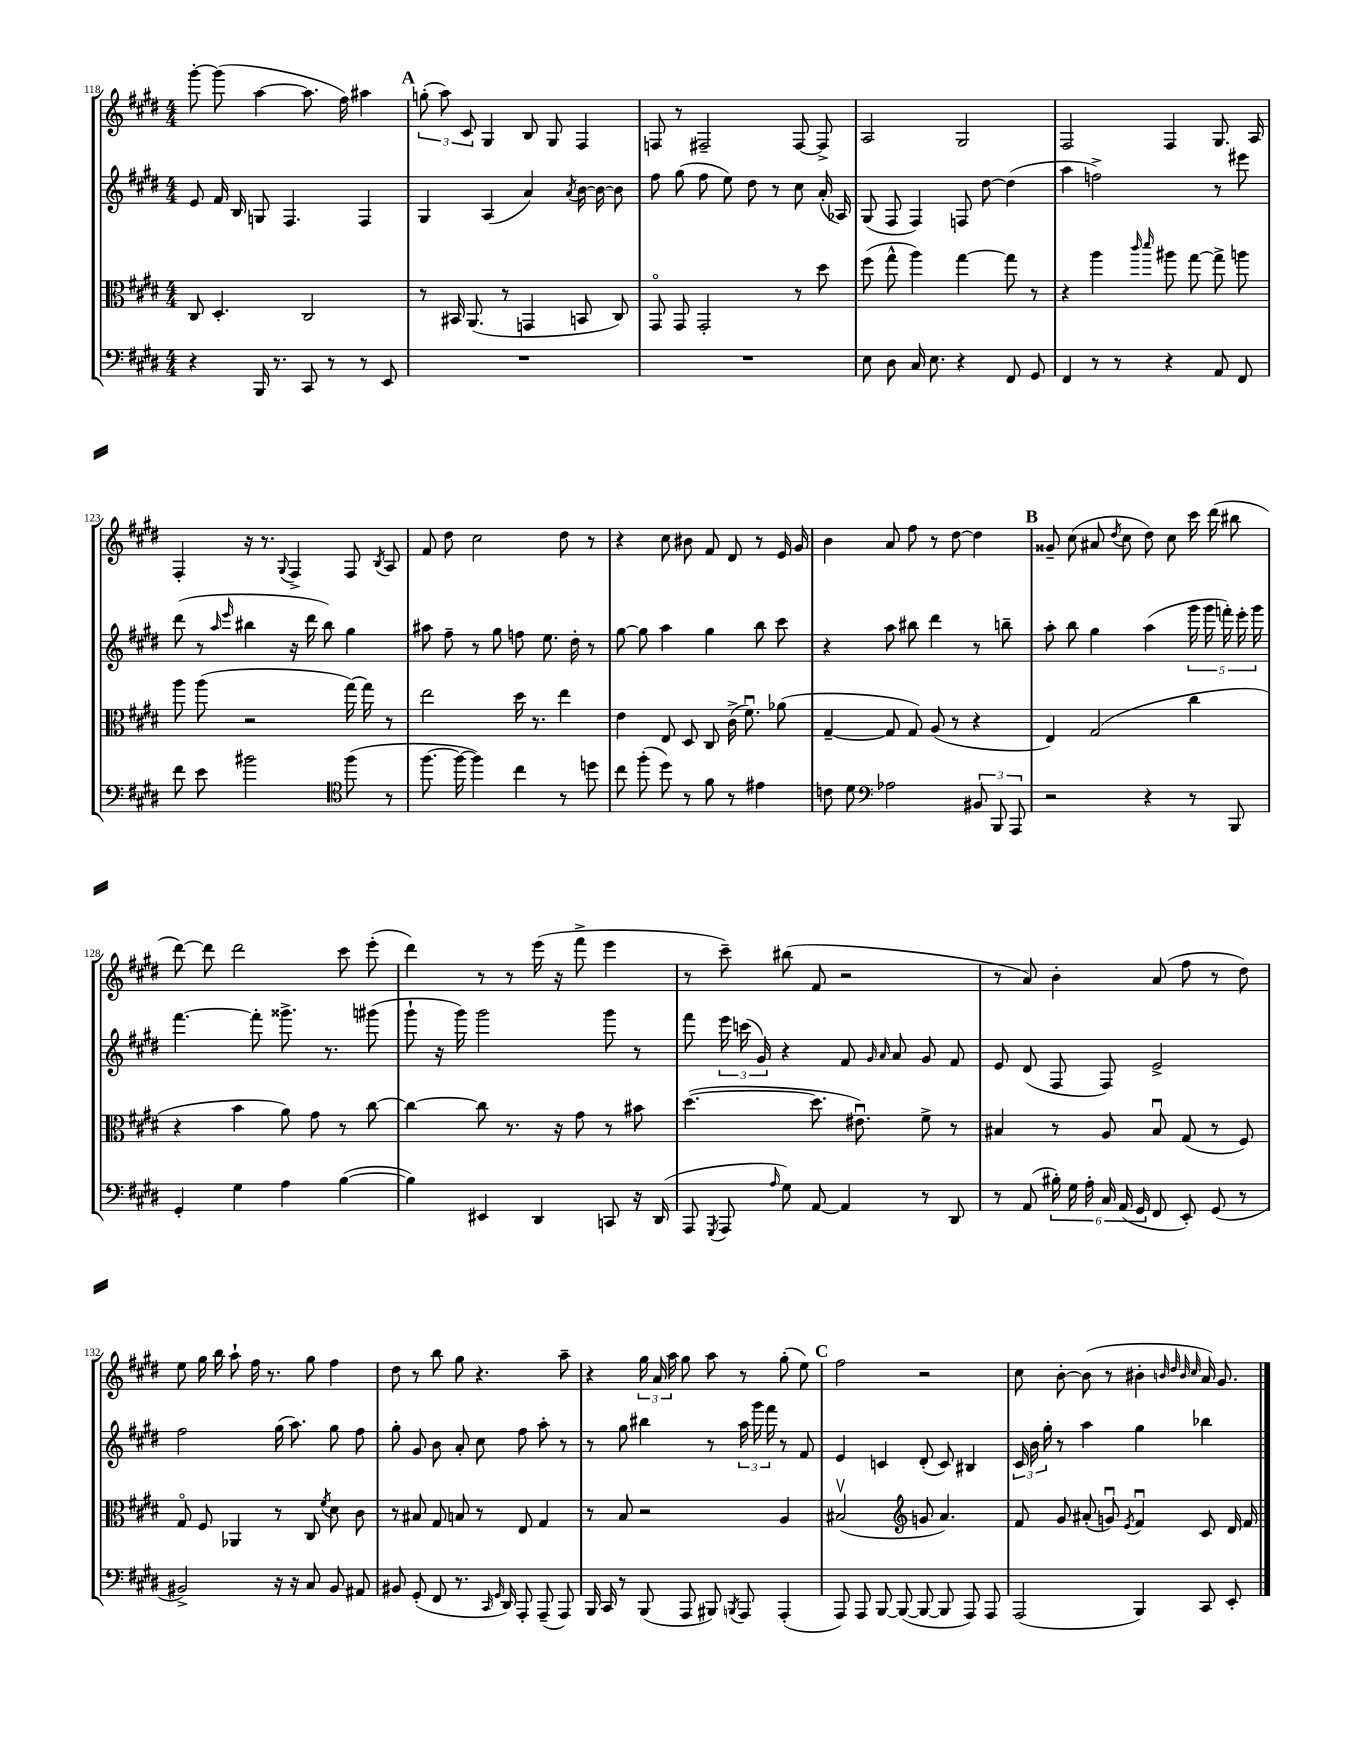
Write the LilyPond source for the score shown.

<<
\new StaffGroup <<
\new Staff = "s0" {
    \clef treble \key e \major \numericTimeSignature \time 4/4
    \autoBeamOff gis'''8~-. gis'''8( a''4~ a''8. fis''16) ais''4 |
    \mark \markup { \bold "A" } \tuplet 3/2 { g''8-.( a''8) cis'8 } gis4 b8 gis8 fis4 |
    f8 r8 fis2-- fis8~ fis8-> |
    a2 gis2 |
    fis2 fis4 gis8. a16 |
    fis4-. r16 r8. \appoggiatura { gis8 } fis4-> fis8 \acciaccatura { b8 } a8 |
    fis'8 dis''8 cis''2 dis''8 r8 |
    r4 cis''8 bis'8 fis'8 dis'8 r8 e'16 gis'16 |
    b'4 a'8 fis''8 r8 dis''8~ dis''4 |
    \mark \markup { \bold "B" } gisis'8-- cis''8( ais'8 \acciaccatura { dis''8 } cis''8 dis''8) cis''8 cis'''16 dis'''16( bis''8 |
    dis'''8~) dis'''8 dis'''2 cis'''8 e'''8-.( |
    dis'''4) r8 r8 e'''16( r16 fis'''8-> e'''4 |
    r8 cis'''8--) bis''8( fis'8 r2 |
    r8 a'8) b'4-. a'8( fis''8 r8 dis''8) |
    e''8 gis''16 b''16 a''8-! fis''16 r8. gis''8 fis''4 |
    dis''8 r8 b''8 gis''8 r4. a''8-- |
    r4 \tuplet 3/2 { gis''16 a'16 a''16 } gis''8 a''8 r8 gis''8-.( e''8) |
    \mark \markup { \bold "C" } fis''2 r2 |
    cis''8 b'8~-. b'8( r8 bis'4-. \grace { b'32 dis''32 b'32 cis''32 } a'16) gis'8. \bar "|." |
}
\new Staff = "s1" {
    \clef treble \key e \major \numericTimeSignature \time 4/4
    \autoBeamOff e'8 fis'16 b16 g8 fis4. fis4 |
    \mark \markup { \bold "A" } gis4 a4( a'4) \acciaccatura { a'8 } b'16~ b'16~ b'8 |
    fis''8 gis''8( fis''8 e''8) dis''8 r8 cis''8 a'16-.( aes16) |
    gis8( fis8 fis4) f8 dis''8~ dis''4( |
    a''4 f''2->) r8 eis'''8 |
    dis'''8( r8 \grace { a''16 e'''16 } bis''4 r16 dis'''16 bis''8) gis''4 |
    ais''8 fis''8-- r8 gis''8 f''8 e''8. dis''16-. r8 |
    gis''8~ gis''8 a''4 gis''4 b''8 cis'''8 |
    r4 a''8 bis''8 dis'''4 r8 b''8-- |
    \mark \markup { \bold "B" } a''8-. b''8 gis''4 a''4( \tuplet 5/4 { gis'''16 gis'''16 f'''16-.) e'''16-. gis'''16 } |
    fis'''4.~ fis'''8-. gisis'''8.-> r8. gis'''8( |
    gis'''8-! r16 gis'''16) gis'''2 gis'''8 r8 |
    fis'''8 \tuplet 3/2 { e'''16 c'''16( gis'16) } r4 fis'8 \grace { gis'16 a'16 } a'8 gis'8 fis'8 |
    e'8 dis'8( fis8 fis8) e'2-> |
    fis''2 gis''16( a''8.) gis''8 fis''8 |
    gis''8-. gis'8 b'8 a'8-. cis''8 fis''8 a''8-. r8 |
    r8 gis''8 bis''4 r8 \tuplet 3/2 { a''16 gis'''16 fis'''16 } r8 fis'8 |
    \mark \markup { \bold "C" } e'4 c'4 dis'8-.( c'8) bis4 |
    \tuplet 3/2 { cis'16 b'16 gis''16-. } r8 a''4 gis''4 bes''4 \bar "|." |
}
\new Staff = "s2" {
    \clef alto \key e \major \numericTimeSignature \time 4/4
    \autoBeamOff cis8 dis4.-. cis2 |
    \mark \markup { \bold "A" } r8 bis,16 a,8.( r8 g,4 b,8 cis8) |
    gis,8\flageolet gis,8 gis,2-. r8 dis''8 |
    fis''8( gis''8-^ a''4) gis''4~ gis''8 r8 |
    r4 a''4 \grace { cis'''16 dis'''16 } ais''8 gis''8~ gis''8-> a''8 |
    a''8 a''8( r2 gis''16~) gis''16 r8 |
    e''2 dis''16 r8. e''4 |
    e'4 e8 dis8 cis8 cis'16->( fis'8.\downbow) aes'8( |
    gis4~-- gis8 gis8) a8( r8 r4 |
    \mark \markup { \bold "B" } e4) gis2( cis''4 |
    r4 b'4 a'8) gis'8 r8 cis''8~ |
    cis''4~ cis''8 r8. r16 gis'8 r8 bis'8 |
    dis''4.~( dis''8. eis'8.\downbow) fis'8-> r8 |
    bis4 r8 a8 bis8\downbow gis8( r8 fis8) |
    gis8\flageolet fis8 aes,4 r8 cis8 \acciaccatura { fis'8 } dis'8 cis'8 |
    r8 bis8 gis8 b8 r8 e8 gis4 |
    r8 b8 r2 a4 |
    \mark \markup { \bold "C" } bis2\upbow( \clef treble g'8 a'4.) |
    fis'8 gis'8 ais'8-.( g'8\downbow) \acciaccatura { e'8 } fis'4\downbow cis'8 dis'16 fis'16 \bar "|." |
}
\new Staff = "s3" {
    \clef bass \key e \major \numericTimeSignature \time 4/4
    \autoBeamOff r4 b,,16 r8. cis,8 r8 r8 e,8 |
    \mark \markup { \bold "A" } R1 |
    R1 |
    e8 dis8 cis16 e8. r4 fis,8 gis,8 |
    fis,4 r8 r8 r4 a,8 fis,8 |
    fis'8 e'8 bis'2 \clef tenor fis''8( r8 |
    fis''8.~ fis''16~ fis''4) cis''4 r8 d''8 |
    cis''8 fis''8-.( dis''8) r8 fis'8 r8 eis'4 |
    c'8 dis'8 \clef bass aes2 \tuplet 3/2 { bis,8 b,,8 a,,8 } |
    \mark \markup { \bold "B" } r2 r4 r8 b,,8 |
    gis,4-. gis4 a4 b4~( |
    b4) eis,4 dis,4 c,8 r16 dis,16( |
    a,,8 \acciaccatura { gis,,8 } a,,8 \grace { a16 } gis8) a,8~ a,4 r8 dis,8 |
    r8 a,8( \tuplet 6/4 { bis16-.) gis16 a16-. cis16 a,16( gis,16 } fis,8 e,8-.) gis,8( r8 |
    bis,2->) r16 r16 cis8 bis,8 ais,8 |
    bis,8 gis,8-.( fis,8 r8. \grace { cis,16 gis,16 } dis,16) a,,8-. a,,8--( a,,8) |
    b,,16 cis,16 r8 b,,8( a,,8 bis,,8) \acciaccatura { b,,8 } a,,8 a,,4-.( |
    \mark \markup { \bold "C" } a,,8) a,,8 b,,8~ b,,8~( b,,8~ b,,8 a,,8) a,,8 |
    a,,2( b,,4) cis,8 e,8-. \bar "|." |
}
>>
>>
\layout { \context { \Score currentBarNumber = #118 } }
